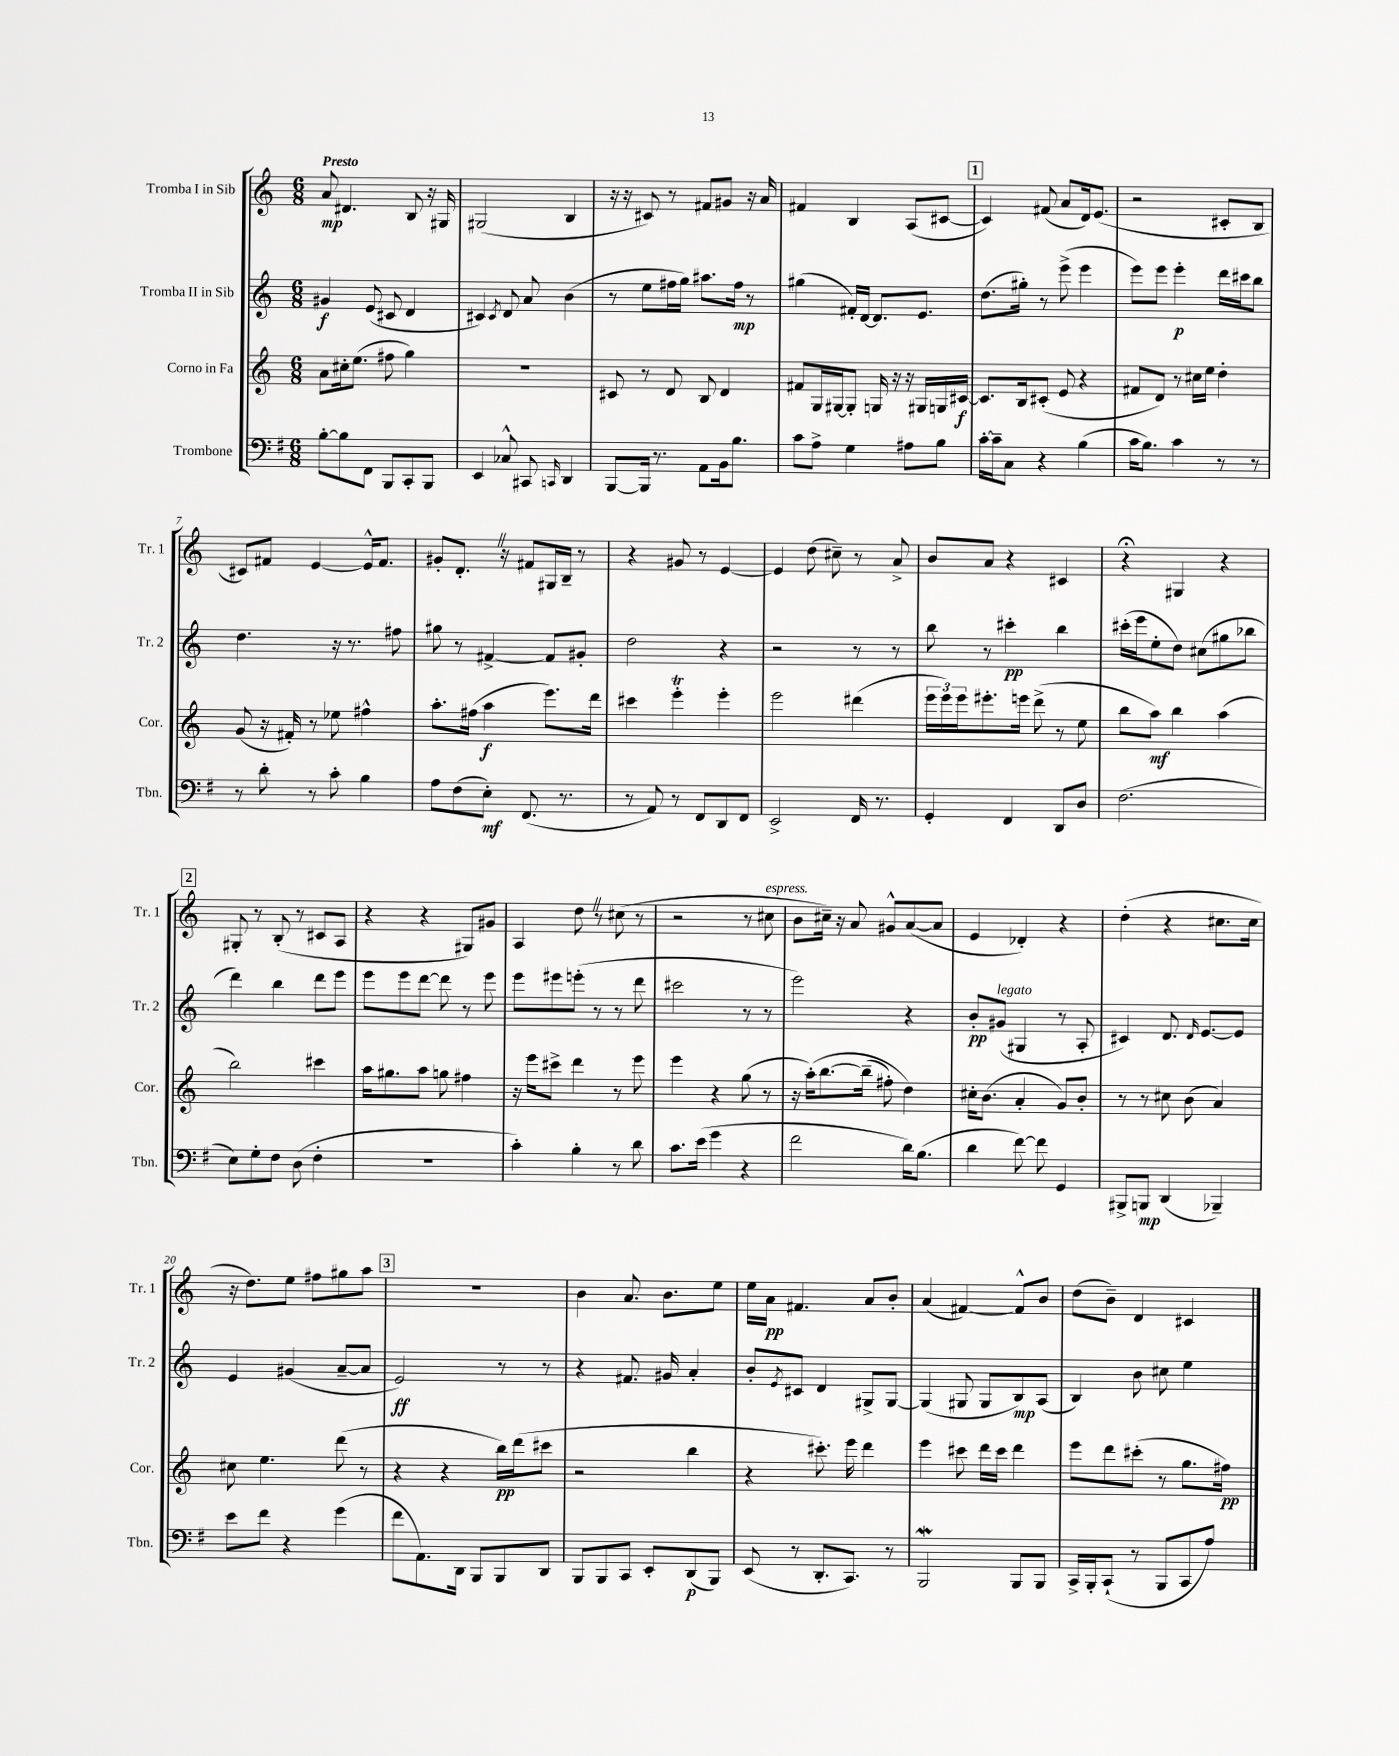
<<
\new StaffGroup <<
\new Staff = "s0" \with { instrumentName = "Tromba I in Sib" shortInstrumentName = "Tr. 1" } {
    \clef treble \key c \major \numericTimeSignature \time 6/8 \tempo "Presto"
    a'8\mp dis'4. b8 r16 gis16 |
    gis2( b4 |
    r16 r16 cis'8) r8 fis'8 gis'8 r16 a'16 |
    fis'4 b4 a8( cis'8~ |
    \mark \markup { \box "1" } cis'4) fis'8( a'8 d'16) e'8.( |
    r2 cis'8-. b8 |
    cis'8) fis'8 e'4~ e'16-^ fis'8. |
    gis'8-. d'8.-. \once \override BreathingSign.text = \markup { \musicglyph "scripts.caesura.straight" } \breathe r16 fis'8 gis16 b16-- r8 |
    r4 gis'8 r8 e'4~ |
    e'4 d''8( cis''8--) r8 a'8-> |
    b'8 a'8 r4 cis'4 |
    r4\fermata gis4 r4 |
    \mark \markup { \box "2" } gis8-. r8 b8-.( r8 cis'8 a8 |
    r4 r4 gis8) gis'8 |
    a4 d''8 \once \override BreathingSign.text = \markup { \musicglyph "scripts.caesura.straight" } \breathe r8 cis''8( r8 |
    r2 r8 cis''8^\markup { \italic "espress." } |
    b'8 cis''16--) r16 a'8 gis'8-^ a'8~( a'8 |
    e'4 des'4-.) r4 |
    d''4-.( r4 cis''8. cis''16 |
    r16 d''8.) e''8 fis''8 gis''8 a''8 |
    \mark \markup { \box "3" } R2. |
    b'4 a'8. b'8. e''8 |
    e''16 a'16\pp fis'4. a'8 b'8-. |
    a'4( fis'4~) fis'8-^ b'8 |
    d''8( b'8--) d'4 cis'4 \bar "|." |
}
\new Staff = "s1" \with { instrumentName = "Tromba II in Sib" shortInstrumentName = "Tr. 2" } {
    \clef treble \key c \major \numericTimeSignature \time 6/8
    gis'4\f e'8( cis'8 d'4 |
    cis'4) \acciaccatura { cis'8 } d'8 a'8 b'4( |
    r8 e''8 fis''16 g''16) ais''8. fis''16\mp r8 |
    gis''4( fis'16-.) d'16~ d'8. e'8. |
    \mark \markup { \box "1" } d''8.( gis''16-.) r8 e'''8->( e'''4 |
    e'''8) e'''8 e'''4-.\p d'''16 cis'''16 b''8 |
    d''4. r16 r8. fis''8 |
    gis''8 r8 fis'4~-> fis'8 gis'8-. |
    d''2 r4 |
    r2 r8 r8 |
    b''8 r8 cis'''4-.\pp b''4 |
    cis'''16-.( e'''16 e''8-. d''8) cis''8( gis''8 bes''8 |
    \mark \markup { \box "2" } d'''4) b''4 d'''8 e'''8 |
    e'''8 e'''8 d'''8~ d'''8 r8 e'''8 |
    e'''8 eis'''8 e'''8-.( r8 r8 d'''8 |
    cis'''2 r8 r8 |
    e'''2) r4 |
    b'8-.\pp gis'8^\markup { \italic "legato" }( gis4 r8 a8-. |
    cis'4) d'8. \grace { d'16 } e'8.~ e'8 |
    e'4 gis'4( a'8~-- a'8 |
    \mark \markup { \box "3" } e'2\ff) r8 r8 |
    r4 fis'8. gis'16 a'4-. |
    b'8-. \acciaccatura { e'8 } cis'8 d'4 gis8-> gis8~ |
    gis4( gis8 gis8 b8\mp) a8( |
    b4) b'8 cis''8 e''4 \bar "|." |
}
\new Staff = "s2" \with { instrumentName = "Corno in Fa" shortInstrumentName = "Cor." } {
    \clef treble \key c \major \numericTimeSignature \time 6/8
    a'8 cis''16-. e''8.( fis''8 g''4) |
    R2. |
    cis'8 r8 d'8 b8 d'4 |
    fis'8 g16 gis16~ gis8-. g16 r16 r16 gis16 g16 cis'16~\f |
    \mark \markup { \box "1" } cis'8. b16 cis'8-.( e'8 r4 |
    fis'8 d'8) r8 cis''16 e''16 d''4-. |
    g'8( r16 fis'16-.) r8 ees''8 fis''4-^ |
    a''8.-. fis''16( a''4\f e'''8.) d'''16 |
    cis'''4 e'''4-.\trill e'''4-. |
    e'''2 dis'''4( |
    \tuplet 3/2 { e'''16 e'''16) e'''16 } eis'''8.-. e'''16 d'''8->( r8 e''8 |
    b''8 a''8\mf) b''4 a''4( |
    \mark \markup { \box "2" } b''2) cis'''4 |
    a''16 gis''8. a''8 g''8 fis''4 |
    r16 e'''16 cis'''8-> d'''4 r8 e'''8 |
    e'''4 r4 g''8( r8 |
    r16 a''16-.)\( b''8.~ b''16--( fis''8-.) d''4\) |
    cis''16-. b'8.( a'4-. g'8) b'8-. |
    r8 r8 cis''8 b'8( a'4) |
    cis''8 e''4. d'''8( r8 |
    \mark \markup { \box "3" } r4 r4 b''16\pp) d'''16( cis'''8 |
    r2 b''4 |
    r4 cis'''8.-.) e'''16 d'''4 |
    e'''4 cis'''8 d'''16 cis'''16 d'''4 |
    e'''8 d'''8 cis'''8-.( r8 g''8. fis''16\pp) \bar "|." |
}
\new Staff = "s3" \with { instrumentName = "Trombone" shortInstrumentName = "Tbn." } {
    \clef bass \key g \major \numericTimeSignature \time 6/8
    b8~-. b8 fis,8 b,,8 c,8-. b,,8 |
    e,4 ces8-^ cis,8 \grace { c,16 } d,4 |
    b,,8~ b,,16 r8. a,8 b,16 b8. |
    c'8 a8-> g4 ais8 b8 |
    \mark \markup { \box "1" } c'16~-. c'16-- c8 r4 b4( |
    c'16 b8.) c'4 r8 r8 |
    r8 d'8-. r8 c'8-. b4 |
    a8 fis8( e8-.\mf) fis,8.( r8. |
    r8 a,8) r8 fis,8 d,8 fis,8 |
    e,2-> fis,16 r8. |
    g,4-. fis,4 d,8 d8 |
    fis2.( |
    \mark \markup { \box "2" } e8) g8-. fis8 d8( fis4-. |
    R2. |
    c'4-.) b4-. r8 d'8 |
    c'8. e'16( g'4 r4 |
    fis'2 d'16) b8.( |
    d'4 fis'8~) fis'8 g,4 |
    bis,,8-> b,,8\mp d,4( bes,,4--) |
    e'8 fis'8 r4 g'4( |
    \mark \markup { \box "3" } fis'8 a,8.) d,16 b,,8 b,,8 d,8 |
    b,,8 b,,8 c,8 e,8-. d,8\p( b,,8) |
    e,8( r8 d,8.-. c,8.) r8 |
    b,,2\mordent b,,8 b,,8 |
    c,16-> b,,16-. c,8-!( r8 b,,8 c,8 a8) \bar "|." |
}
>>
>>
